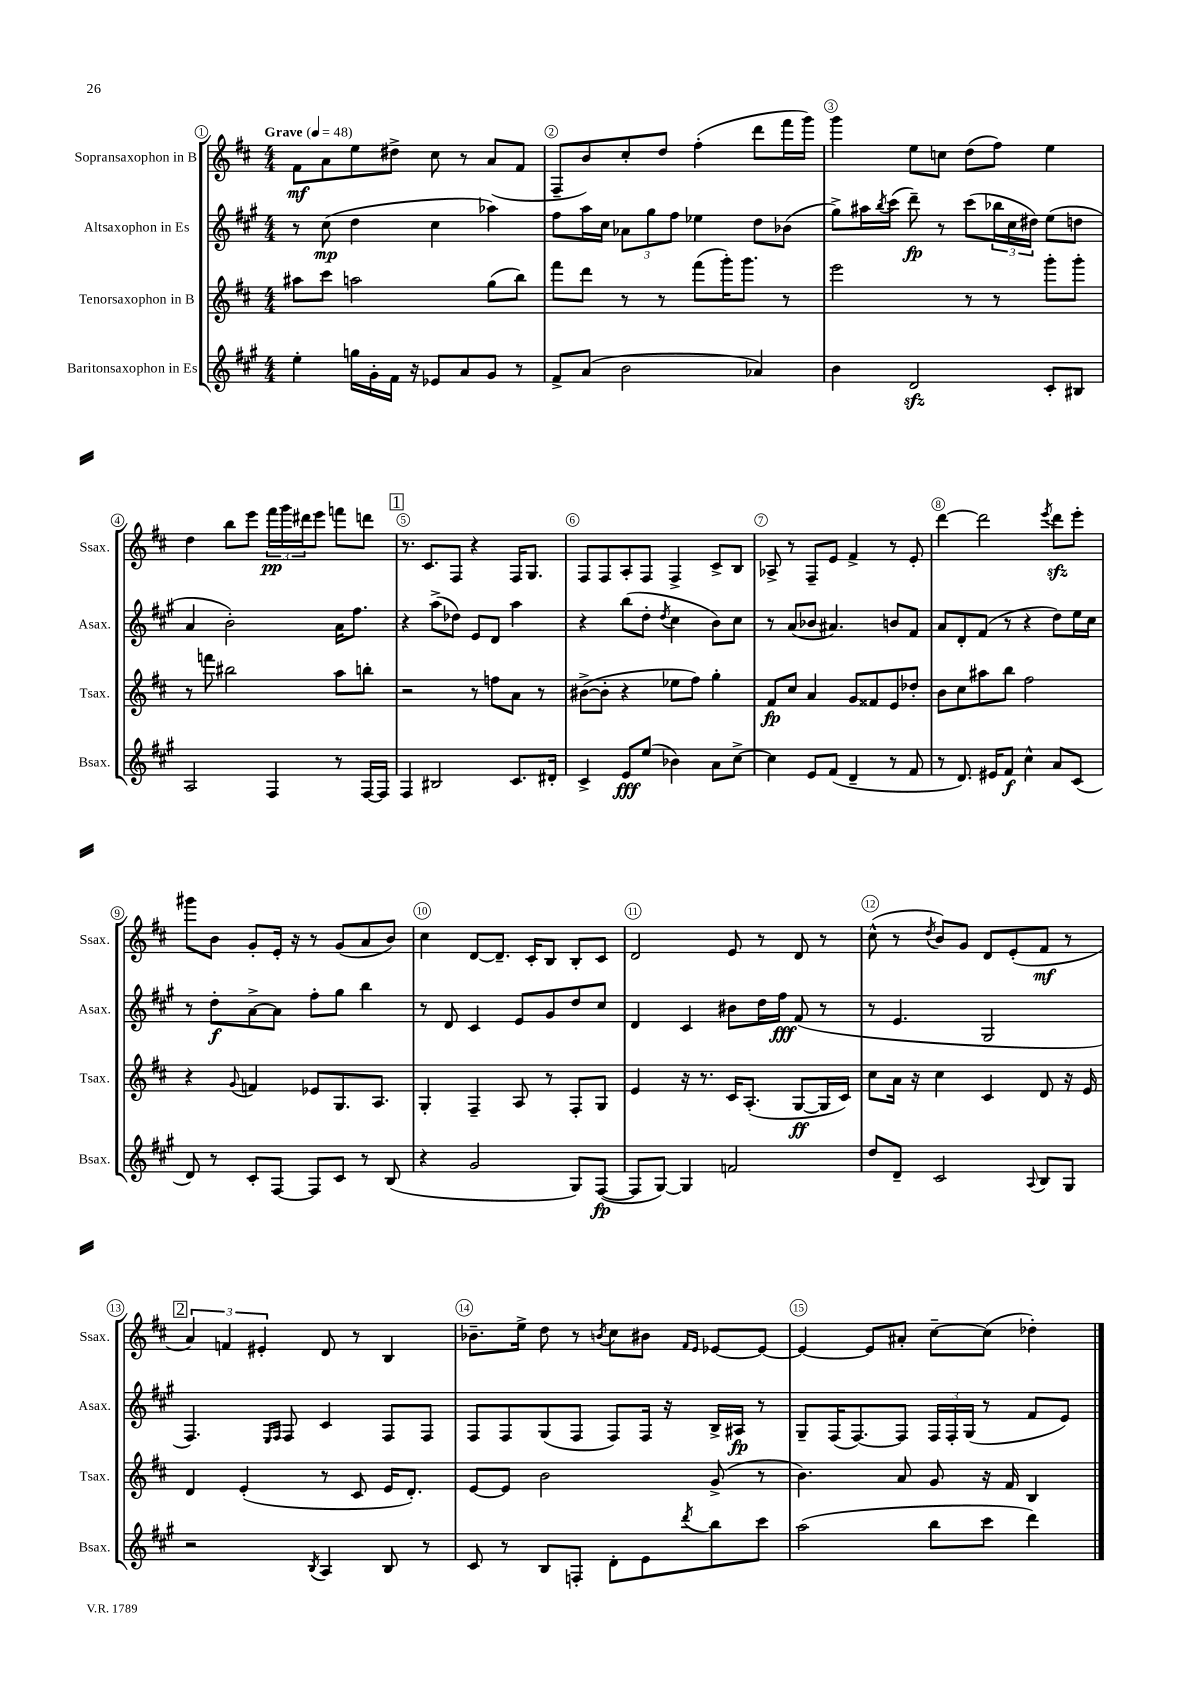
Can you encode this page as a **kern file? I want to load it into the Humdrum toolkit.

**kern	**dynam	**kern	**dynam	**kern	**dynam	**kern	**dynam
*part4	*part4	*part3	*part3	*part2	*part2	*part1	*part1
*staff4	*staff4	*staff3	*staff3	*staff2	*staff2	*staff1	*staff1
*I"Baritonsaxophon in Es	*	*I"Tenorsaxophon in B	*	*I"Altsaxophon in Es	*	*I"Sopransaxophon in B	*
*I'Bsax.	*	*I'Tsax.	*	*I'Asax.	*	*I'Ssax.	*
*clefG2	*	*clefG2	*	*clefG2	*	*clefG2	*
*k[f#c#g#]	*	*k[f#c#]	*	*k[f#c#g#]	*	*k[f#c#]	*
*M4/4	*	*M4/4	*	*M4/4	*	*M4/4	*
*MM48	*	*MM48	*	*MM48	*	*MM48	*
=1	=1	=1	=1	=1	=1	=1	=1
!	!	!	!	!	!	!LO:TX:a:B:t=Grave	!
4ee'\	.	8aa#X\L	.	8r	.	8f#\L	mf
.	.	8ccc#\J	.	(8cc#\	mp	8a\	.
16ggn\LL	.	2aan\	.	4dd\	.	8ee\	.
16g#'\	.	.	.	.	.	.	.
16f#\JJ	.	.	.	.	.	8dd#X^\J	.
16r	.	.	.	.	.	.	.
8e-X/L	.	.	.	4cc#\	.	8cc#\	.
8a/	.	.	.	.	.	8r	.
8g#/J	.	(8gg\L	.	4aa-X\)	.	(8a/L	.
8r	.	8bb\J)	.	.	.	8f#/J	.
=2	=2	=2	=2	=2	=2	=2	=2
8f#^/L	.	8fff#\L	.	8ff#\L	.	8F#~/L	.
(8a/J	.	8ddd\J	.	16aa\L	.	8b/)	.
.	.	.	.	16cc#\JJ	.	.	.
2b\	.	8r	.	12a-X\L	.	8cc#'/	.
.	.	.	.	12gg#\	.	.	.
.	.	8r	.	.	.	8dd/J	.
.	.	.	.	12ff#\J	.	.	.
.	.	(8fff#\L	.	4ee-X\	.	(4ff#'\	.
.	.	16ggg'\K)	.	.	.	.	.
.	.	8.ggg\J	.	.	.	.	.
4a-X/)	.	.	.	8dd\L	.	8ddd\L	.
.	.	8r	.	(8b-X\J	.	16fff#\L	.
.	.	.	.	.	.	16ggg\JJ)	.
=3	=3	=3	=3	=3	=3	=3	=3
4b\	.	2eee\	.	8gg#^\L)	.	4ggg\	.
.	.	.	.	16aa#X\L	.	.	.
.	.	.	.	8qbb/	.	.	.
.	.	.	.	(16ccc#\JJ	.	.	.
2dzz/	.	.	.	8ddd~\)	fp	8ee\L	.
.	.	.	.	8r	.	8ccn\J	.
.	.	8r	.	(8ccc#\L	.	(8dd\L	.
.	.	8r	.	24bb-X\L	.	8ff#\J)	.
.	.	.	.	24cc#\	.	.	.
.	.	.	.	24dd#X\JJ)	.	.	.
8c#'/L	.	8ggg'\L	.	(8ee\L	.	4ee\	.
8B#X/J	.	8ggg'\J	.	8ddn\J	.	.	.
!!LO:LB:g=z
=4	=4	=4	=4	=4	=4	=4	=4
2A/	.	8r	.	4a/	.	4dd\	.
.	.	8fffn\	.	.	.	.	.
.	.	2bb#X\	.	2b'\)	.	8bb\L	.
.	.	.	.	.	.	8eee\J	.
4F#/	.	.	.	.	.	24fff#\LL	pp
.	.	.	.	.	.	24ggg\	.
.	.	.	.	.	.	24ddd#X\J	.
.	.	.	.	.	.	8eee\J	.
8r	.	8aa\L	.	16a\KL	.	8fffn\L	.
.	.	.	.	8.ff#\J	.	.	.
[16F#/LL	.	8bbn'\J	.	.	.	8dddn\J	.
16F#/JJ]	.	.	.	.	.	.	.
!!LO:REH:place=s1:t=1
=5	=5	=5	=5	=5	=5	=5	=5
4F#/	.	2r	.	4r	.	8.r	.
.	.	.	.	.	.	8.c#/L	.
2B#X/	.	.	.	(8aa^\L	.	.	.
.	.	.	.	8dd-X\J)	.	8F#/J	.
.	.	8r	.	8e/L	.	4r	.
.	.	8ffn\L	.	8d/J	.	.	.
8.c#/L	.	8a\J	.	4aa\	.	16F#/KL	.
.	.	.	.	.	.	8.G/J	.
.	.	8r	.	.	.	.	.
16d#X'/Jk	.	.	.	.	.	.	.
=6	=6	=6	=6	=6	=6	=6	=6
4c#^/	.	([8b#X^\L	.	4r	.	8F#/L	.
.	.	8b#'\J]	.	.	.	8F#/	.
8e/L	fff	4r	.	(8bb\L	.	8A'/	.
(8ee/J	.	.	.	8dd'\J	.	8F#/J	.
.	.	.	.	8qdd/	.	.	.
4b-X\)	.	8ee-X\L	.	4cc#\	.	4F#^/	.
.	.	8ff#\J)	.	.	.	.	.
8a\L	.	4gg'\	.	8b\L)	.	8c#^/L	.
[8cc#^\J	.	.	.	8cc#\J	.	8B/J	.
=7	=7	=7	=7	=7	=7	=7	=7
4cc#\]	.	8f#/L	fp	8r	.	8A-X^/	.
.	.	8cc#/J	.	(8a/L	.	8r	.
8e/L	.	4a/	.	8b-X/J	.	8F#~/L	.
(8f#/J	.	.	.	4.a#X/)	.	8e/J	.
4d~/	.	8g/L	.	.	.	4f#^/	.
.	.	8f##X/	.	.	.	.	.
8r	.	8e/	.	8bn/L	.	8r	.
8f#/	.	8dd-X'/J	.	8f#/J	.	8e'/	.
=8	=8	=8	=8	=8	=8	=8	=8
8r	.	8b\L	.	8a/L	.	[4ddd\	.
8.d/)	.	8cc#\	.	8d'/	.	.	.
.	.	8aa#X\	.	(8f#/J	.	2ddd\]	.
16e#X/KL	.	.	.	.	.	.	.
8f#/J	f	8bb\J	.	8r	.	.	.
4cc#^^\	.	2ff#\	.	4r	.	.	.
.	.	.	.	.	.	8qeee/	.
8a/L	.	.	.	8dd\L)	.	8dddzz\L	.
(8c#/J	.	.	.	16ee\L	.	8eee'\J	.
.	.	.	.	16cc#\JJ	.	.	.
!!LO:LB:g=z
=9	=9	=9	=9	=9	=9	=9	=9
8d/)	.	4r	.	8r	.	8ggg#X\L	.
8r	.	.	.	8dd'\L	f	8b\J	.
.	.	8qqg/	.	.	.	.	.
8c#'/L	.	4fn/	.	[8a^\	.	8g'/L	.
[8F#/J	.	.	.	8a\J]	.	16e'/Jk	.
.	.	.	.	.	.	16r	.
8F#/L]	.	8e-X/L	.	8ff#'\L	.	8r	.
8c#/J	.	8.G/	.	8gg#\J	.	(8g/L	.
8r	.	.	.	4bb\	.	8a/	.
.	.	8.A/J	.	.	.	.	.
(8B/	.	.	.	.	.	8b/J)	.
=10	=10	=10	=10	=10	=10	=10	=10
4r	.	4G'/	.	8r	.	4cc#\	.
.	.	.	.	8d/	.	.	.
2g#/	.	4F#~/	.	4c#/	.	[8d/L	.
.	.	.	.	.	.	8.d~/J]	.
.	.	8A/	.	8e/L	.	.	.
.	.	.	.	.	.	16c#'/KL	.
.	.	8r	.	8g#/	.	8B/J	.
8G#/L)	.	8F#'/L	.	8dd/	.	8B'/L	.
([8F#/J	fp	8G/J	.	8cc#/J	.	8c#/J	.
=11	=11	=11	=11	=11	=11	=11	=11
8F#/L]	.	4e/	.	4d/	.	2d/	.
[8G#/J)	.	.	.	.	.	.	.
4G#/]	.	16r	.	4c#/	.	.	.
.	.	8.r	.	.	.	.	.
2fn/	.	16c#/KL	.	8b#X\L	.	8e/	.
.	.	(8.A'/J	.	.	.	.	.
.	.	.	.	16dd\L	.	8r	.
.	.	.	.	16ff#\JJ	fff	.	.
.	.	[8G/L	ff	(8f#/	.	8d/	.
.	.	16G/L]	.	8r	.	8r	.
.	.	16c#/JJ)	.	.	.	.	.
=12	=12	=12	=12	=12	=12	=12	=12
8dd/L	.	8cc#\L	.	8r	.	(8cc#^^\	.
8d~/J	.	16a\Jk	.	4.e/	.	8r	.
.	.	16r	.	.	.	.	.
.	.	.	.	.	.	8qdd/	.
2c#/	.	4cc#\	.	.	.	8b/L)	.
.	.	.	.	.	.	8g/J	.
.	.	4c#/	.	2G#/	.	8d/L	.
.	.	.	.	.	.	(8e'/	.
8qqA/	.	.	.	.	.	.	.
8B/L	.	8d/	.	.	.	8f#/J	mf
8G#/J	.	16r	.	.	.	8r	.
.	.	16e/	.	.	.	.	.
!!LO:LB:g=z
!!LO:REH:place=s1:t=2
=13	=13	=13	=13	=13	=13	=13	=13
2r	.	4d/	.	4.F#/)	.	6a/)	.
.	.	.	.	.	.	6fn/	.
.	.	(4e'/	.	.	.	.	.
.	.	.	.	.	.	6e#X'/	.
.	.	.	.	16qqE/LL	.	.	.
.	.	.	.	16qqF#/JJ	.	.	.
.	.	.	.	8F#/	.	.	.
8qB/	.	.	.	.	.	.	.
4A/	.	8r	.	4c#/	.	8d/	.
.	.	8c#/	.	.	.	8r	.
8B/	.	16e/KL	.	8F#/L	.	4B/	.
.	.	8.d'/J)	.	.	.	.	.
8r	.	.	.	8F#/J	.	.	.
=14	=14	=14	=14	=14	=14	=14	=14
8c#/	.	[8e/L	.	8F#/L	.	8.b-X~\L	.
8r	.	8e/J]	.	8F#/	.	.	.
.	.	.	.	.	.	16ee^\Jk	.
8B/L	.	2b\	.	(8G#/	.	8dd\	.
8Fn'/J	.	.	.	8F#/J	.	8r	.
.	.	.	.	.	.	8qbn/	.
8d'\L	.	.	.	8F#/L)	.	8cc#\L	.
8e\	.	.	.	16F#/Jk	.	8b#X\J	.
.	.	.	.	16r	.	.	.
.	.	.	.	.	.	16qqf#/LL	.
8qddd/	.	.	.	.	.	16qqe/JJ	.
8bb\	.	(8g^/	.	16B^/LL	.	[8e-X/L	.
.	.	.	.	16A#X/JJ	fp	.	.
8ccc#\J	.	8r	.	8r	.	8e-/J_	.
=15	=15	=15	=15	=15	=15	=15	=15
(2aa\	.	4.b\)	.	8G#~/L	.	4e-/_	.
.	.	.	.	(16F#/K	.	.	.
.	.	.	.	[8.F#/)	.	.	.
.	.	.	.	.	.	8e-/L]	.
.	.	8a/	.	8F#/J]	.	8a#X'/J	.
8bb\L	.	8g/	.	24F#/LL	.	[8cc#~\L	.
.	.	.	.	24F#'/	.	.	.
.	.	.	.	(24G#/JJ	.	.	.
8ccc#\J	.	16r	.	8r	.	(8cc#\J]	.
.	.	16f#/	.	.	.	.	.
4ddd\)	.	4B/	.	8f#/L	.	4dd-X'\)	.
.	.	.	.	8e/J)	.	.	.
==	==	==	==	==	==	==	==
*-	*-	*-	*-	*-	*-	*-	*-
